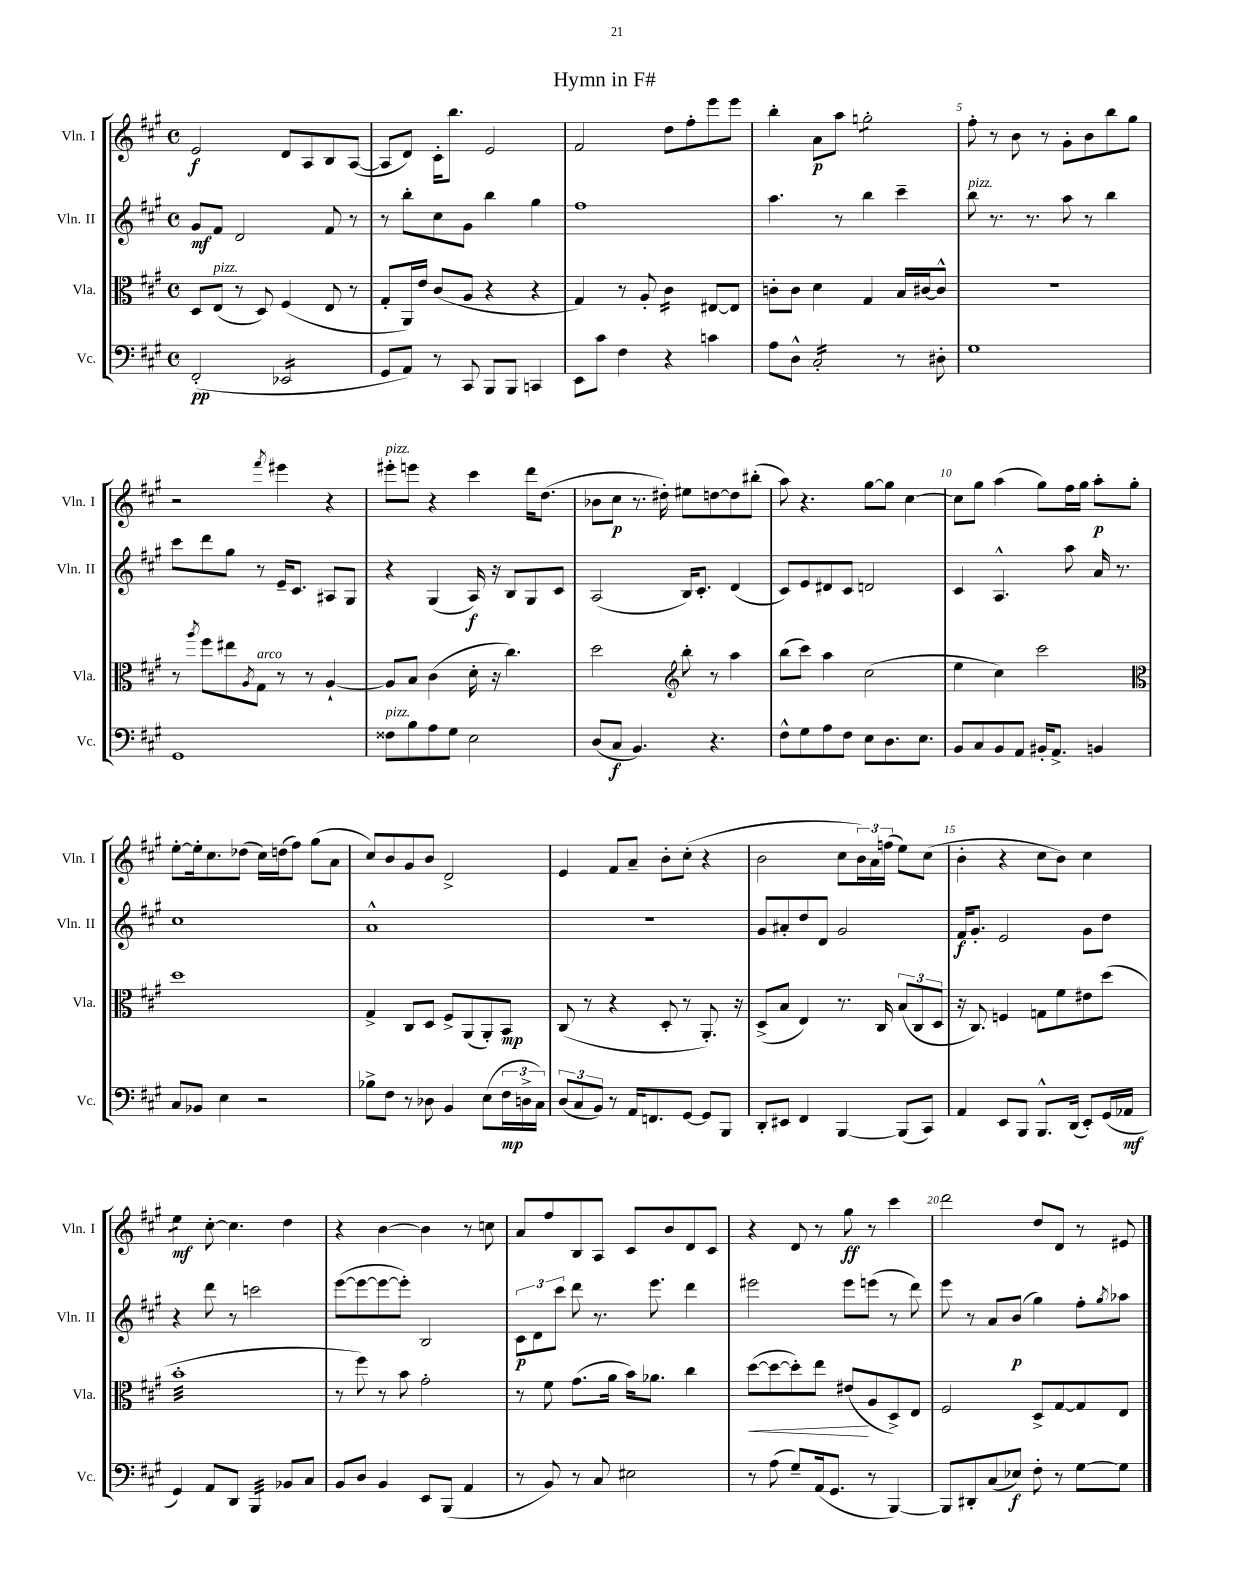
\header { title = "Hymn in F#" }
<<
\new StaffGroup <<
\new Staff = "s0" \with { instrumentName = "Vln. I" shortInstrumentName = "Vln. I" } {
    \clef treble \key a \major \defaultTimeSignature \time 4/4
    e'2\f d'8 a8 b8 a8~( |
    a8 d'8) cis'16-. b''8. e'2 |
    fis'2 d''8 fis''8-. e'''8 e'''8 |
    b''4-. a'8\p a''8 g''2:8-. |
    fis''8-. r8 b'8 r8 gis'8-. b'8 b''8 gis''8 |
    r2 \acciaccatura { fis'''8 } eis'''4 r4 |
    eis'''8-.^\markup { \italic "pizz." } e'''8 r4 cis'''4 d'''16 d''8.( |
    bes'8 cis''8\p r8. dis''16-.) eis''8 d''8~ d''8 bis''8-.( |
    a''8) r4. gis''8~ gis''8 cis''4~ |
    cis''8 gis''8 a''4( gis''8) fis''16 gis''16 a''8-.\p gis''8-. |
    e''8~-. e''16-. cis''8. des''8( cis''16) d''16( fis''8) gis''8( a'8 |
    cis''8) b'8 gis'8 b'8 d'2-> |
    e'4 fis'8 a'8-- b'8-. cis''8-.( r4 |
    b'2 cis''8 \tuplet 3/2 { b'16) a'16 f''16( } e''8) cis''8( |
    b'4-. r4 cis''8 b'8) cis''4 |
    e''4:8\mf cis''8~-. cis''4. d''4 |
    r4 b'4~ b'4 r8 c''8 |
    a'8 fis''8 b8 a8 cis'8 b'8 d'8 cis'8 |
    r4 d'8 r8 gis''8\ff r8 cis'''4 |
    d'''2 d''8 d'8 r8 eis'8 \bar "|." |
}
\new Staff = "s1" \with { instrumentName = "Vln. II" shortInstrumentName = "Vln. II" } {
    \clef treble \key a \major \defaultTimeSignature \time 4/4
    gis'8\mf fis'8 d'2 fis'8 r8 |
    r8 b''8-. cis''8 gis'8 b''4 gis''4 |
    fis''1 |
    a''4. r8 b''4 cis'''4-- |
    b''8^\markup { \italic "pizz." } r8. r8. a''8 r8 b''4 |
    cis'''8 d'''8 gis''8 r8 e'16-- cis'8. ais8 gis8 |
    r4 gis4( a16\f) r16 b8 gis8 cis'8 |
    a2( b16) cis'8.-. d'4( |
    cis'8) e'8 dis'8 cis'8 d'2 |
    cis'4 a4.-^ a''8 a'16 r8. |
    cis''1 |
    a'1-^ |
    R1 |
    gis'8 ais'8-. d''8 d'8 gis'2 |
    fis'16\f gis'8.-. e'2 gis'8 d''8 |
    r4 d'''8 r8 c'''2 |
    e'''8~( e'''8~ e'''8~ e'''8-.) b2 |
    \tuplet 3/2 { cis'8\p d'8 cis'''8 } d'''8 r8. e'''8. d'''4 |
    eis'''2 eis'''8 e'''8( r8 d'''8) |
    e'''8 r8 a'8 b'8\p( gis''4) fis''8-. \acciaccatura { gis''8 } aes''8 \bar "|." |
}
\new Staff = "s2" \with { instrumentName = "Vla." shortInstrumentName = "Vla." } {
    \clef alto \key a \major \defaultTimeSignature \time 4/4
    d8 e8^\markup { \italic "pizz." }( r8 d8) fis4( e8 r8 |
    gis8-. a,16) e'16 cis'8( a8 r4 r4 |
    gis4) r8 a8-. cis'4:16 eis8~ eis8 |
    c'8-. c'8 d'4 gis4 b16 cis'16~ cis'8-^ |
    R1 |
    r8 \acciaccatura { a''8 } fis''8 eis''8 \acciaccatura { a8 } gis8^\markup { \italic "arco" } r8 r8 a4~-! |
    a8 b8 cis'4( d'16-. r16 cis''4.) |
    d''2 \clef treble b''8-. r8 a''4 |
    b''8( cis'''8) a''4 cis''2( |
    e''4 cis''4) cis'''2 |
    \clef alto d''1 |
    gis4-> cis8 d8 fis8-> a,8( a,8-.) b,8\mp |
    cis8( r8 r4 d8-. r8 a,8.-.) r16 |
    d8->( b8 e4) r8. cis16 \tuplet 3/2 { b8( cis8 d8 } |
    r16 cis8.) f4 g8 fis'8 eis'8 d''8( |
    b'1:32-. |
    r8 fis''8) r8 b'8 gis'2-. |
    r8 fis'8 gis'8.( a'16 b'16) aes'8. cis''4 |
    d''8~\<( d''8~ d''8-.) e''8 eis'8\!( a8 d8->) e8 |
    fis2 d8-> gis8~ gis8 e8 \bar "|." |
}
\new Staff = "s3" \with { instrumentName = "Vc." shortInstrumentName = "Vc." } {
    \clef bass \key a \major \defaultTimeSignature \time 4/4
    fis,2-.\pp( ees,2:16 |
    gis,8 a,8) r8 cis,8 b,,8 b,,8 c,4 |
    e,8 cis'8 fis4 r4 c'4 |
    a8 d8-^ cis2:16-. r8 dis8-. |
    gis1 |
    gis,1 |
    fisis8^\markup { \italic "pizz." } b8 a8 gis8 e2 |
    d8( cis8\f b,4.) r4. |
    fis8-^ gis8 a8 fis8 e8 d8. e8. |
    b,8 cis8 b,8 a,8 bis,16-. a,8.-> b,4 |
    cis8 bes,8 e4 r2 |
    bes8-> fis8 r8 des8 b,4 e8( \tuplet 3/2 { fis16\mp d16-> cis16) } |
    \tuplet 3/2 { d8( cis8 b,8) } r8 a,16 f,8. gis,8~ gis,8 b,,8 |
    d,8-. eis,8 fis,4 b,,4~ b,,8( cis,8) |
    a,4 e,8 b,,8 b,,8.-^ d,16( e,8-.) gis,16( aes,16\mf |
    gis,4) a,8 d,8 b,,4:32 bes,8 cis8 |
    b,8 d8 b,4 e,8 b,,8( a,4 |
    r8 b,8) r8 cis8 eis2 |
    r8 a8( gis8--) a,16( gis,8. r8 b,,4~) |
    b,,8 dis,8-. cis8( ees8\f) fis8-. r8 gis8~ gis8 \bar "|." |
}
>>
>>
\layout { \context { \Score \override BarNumber.break-visibility = ##(#f #t #t) barNumberVisibility = #(every-nth-bar-number-visible 5) } }
